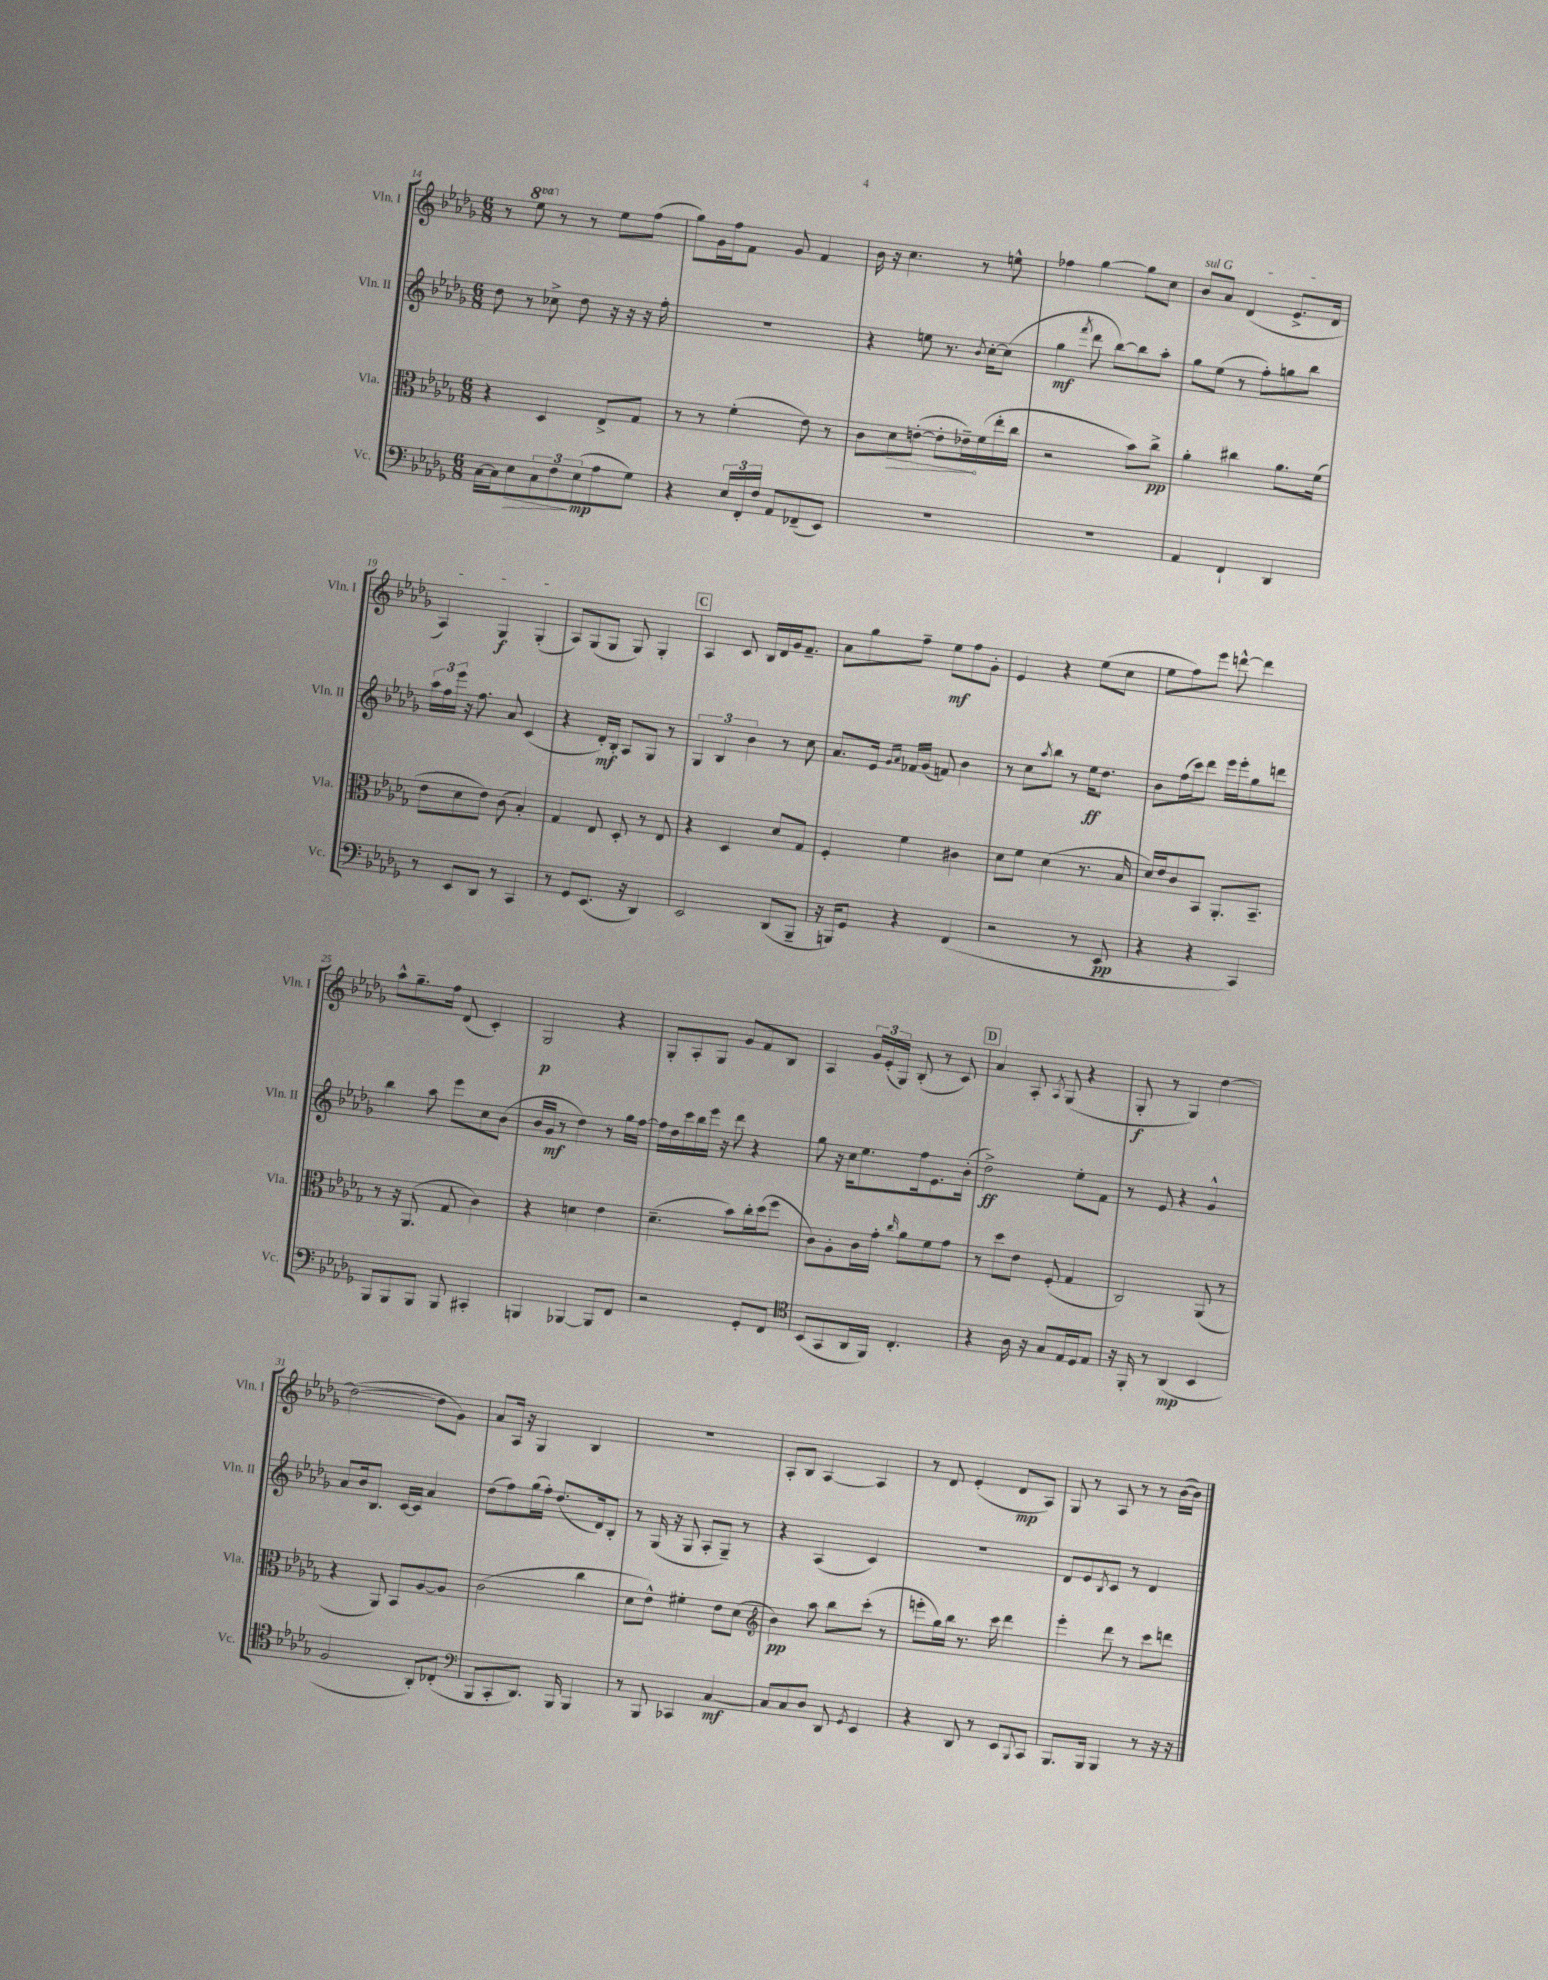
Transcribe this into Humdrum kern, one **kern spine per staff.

**kern	**kern	**kern	**kern
*staff4	*staff3	*staff2	*staff1
*clefF4	*clefC3	*clefG2	*clefG2
*k[b-e-a-d-g-]	*k[b-e-a-d-g-]	*k[b-e-a-d-g-]	*k[b-e-a-d-g-]
*M6/8	*M6/8	*M6/8	*M6/8
[16C\LL	4r	8dd-\	8r
16C\]J	.	.	.
8E-\	.	8r	8eee-\
12C\	4D-/	8cc-^\	8r
12F\	.	.	.
.	.	8dd-\	8r
(12E-\	.	.	.
8A-\	8E-^/L	16r	8ee-\L
.	.	16r	.
8G-\J)	8G-/J	16r	(8ff\J
.	.	16ff'\	.
=	=	=	=
4r	8r	2.r	8gg-\L)
.	8r	.	16g-\L
.	.	.	16ff\J
24E-/LL	(4f'\	.	8f\J
24FF'/	.	.	.
24F/JJ	.	.	.
8AA-/L	.	.	8g-/
(8FF-~/	8e-\)	.	4f/
8EE-/J)	8r	.	.
=	=	=	=
2.r	8c\L	4r	16b-\
.	.	.	16r
.	8d-\	.	4.cc\
.	([8e'\J	8ee\	.
.	8e'\]L	8.r	.
.	16e-~\L)	.	8r
.	.	8qb-/	.
.	(16f\	[16cc'\LK	.
.	16ee-'\	(8cc\]J	8ee^^\
.	16cc\JJ	.	.
=	=	=	=
2.r	2r	4gg-\	4ff-\
.	.	8qfff/	.
.	.	8ddd-\	[4gg-\
.	.	[8bb-\L)	.
.	8b-\L)	8bb-\]	8gg-\]L
.	8cc^\J	8aa-'\J	8cc\J
=	=	=	=
4AA-/	4a-'\	8gg-\L	8b-/L
.	.	(8ee-\J	8a-/J
4FF`/	4cc#\	8r	(4d-/
.	.	8ff'\L)	.
4DD-/	8.a-\L	8gg\	8.e-^/L
.	.	8bb-\J	.
.	(16f\Jk	.	16d-/Jk
=	=	=	=
8r	8e-\L	24aa-\LL	4A-/)
.	.	24ff\	.
.	.	24eee-\JJ	.
8EE-/L	8d-\	16r	.
.	.	8.ff\	.
8DD-/J	8e-\J)	.	4G-/
8r	(8c\	8a-/	.
4CC/	4B-'/)	(4c/	(4G-'/
=	=	=	=
8r	4G-/	4r	8A-/L)
8GG-/L	.	.	(8G-/
(8.EE-/J	8E-/	16d-'/LL)	8G-/J
.	.	16B-'/JJ	.
.	8D-'/	8A-/L	8G-/)
16r	.	.	.
4DD-/)	8r	8G-/J	4G-'/
.	8E-/	8r	.
=	=	=	=
2EE-/	4r	6G-/	4A-/
.	.	6B-/	.
.	4D-/	.	8c/
.	.	6b-\	.
.	.	.	16B-/LL
.	.	.	16d-/
(8DD-/L	8d-/L	8r	16g-/J
.	.	.	8.f~/J
8BBB-~/J	8G-/J	8cc\	.
=	=	=	=
16r	4F'/	8.a-/L	8a-\L
16BBB/LK)	.	.	.
8GG-/J	.	.	8gg-\
.	.	16e-/Jk	.
.	.	16qqg-/LL	.
.	.	16qqa-/JJ	.
4r	4f\	16f-/LL	8ff~\J
.	.	(16g-/JJ	.
.	.	8f/)	8ee-\L
(4FF/	4c#\	4b-\	8ff\
.	.	.	8g-'\J
=	=	=	=
2r	8d-\L	8r	4e-/
.	8f\J	8cc\L	.
.	.	8qaa-/	.
.	(4d-\	8bb-\J	4r
.	.	8r	.
8r	8.r	16ee-\LK	(8ee-\L
.	.	8.dd-\J	.
8EE-/	.	.	8cc\J
.	16B-/	.	.
=	=	=	=
4r	16d-/LL)	8b-\L	8ee-\L
.	16e-/J	.	.
.	8c/	(16ff\L	8ff\)
.	.	16ccc\J)	.
4r	8BB-/J	8ddd-\J	8eee-\J
.	8.AA-'/L	16eee-\LL	[8ddd^^\
.	.	16eee-'\J	.
4CC/)	.	8gg-\	4ddd\]
.	8.BB-~/J	.	.
.	.	8ddd\J	.
=	=	=	=
8BBB-/L	8r	4bb-\	8aa-^^\L
8BBB-/	16r	.	8.gg-~\
.	(8.AA-/	.	.
8BBB-/J	.	8aa-\	.
.	.	.	16ff\Jk
8BBB-/	8G-/	8eee-\L	(8d-/
4CC#'/	4c\)	8cc\	4c'/)
.	.	(8b-\J	.
=	=	=	=
4BBB/	4r	16b-/LL	2G-/
.	.	16g-/JJ	.
.	.	8r	.
[4BBB-/	4d\	4dd-\)	.
8BBB-/]L	4e-\	8r	4r
8FF/J	.	16gg-\LL	.
.	.	[16ff\JJ	.
=	=	=	=
2r	(4.d-~\	16ff\]LL	8G-'/L
.	.	16dd-\	.
.	.	16ccc\	8A-'/
.	.	16bb-\	.
.	.	16eee-\JJ	8G-/J
.	.	16r	.
.	8b-\L)	8ddd-\	8g-/L
8GG-'/L	16cc'\L	4r	8f/
.	(16dd-\J	.	.
8FF/J	8ff\J	.	8B-/J
=	=	=	=
*clefC4	*	*	*
(8BB-/L	8c\L)	8gg-\	4A-/
8GG-/	8A-'\	16r	.
.	.	16cc\LK	.
16AA-/L	16c\L	8.ee-\	24g-/LL
.	.	.	(24e-'/
16FF/JJ)	16g-'\JJ	.	.
.	.	.	24G-/JJ)
.	16qqcc/	.	.
4.C'/	8a-\L	.	(8B-'/
.	.	16ff\k	.
.	8f\	8.e-\	8r
.	8g-\J	.	8c/)
.	.	(16b-'\Jk	.
=	=	=	=
4r	8r	2dd-^\)	4a-/
.	8dd-\L	.	.
16A-\	8e-\J	.	8A-'/
16r	.	.	.
.	.	.	8qA-/
8G-/L	(8F'/	.	(8G-/
16E-/L	4G-/	8ee-'\L	4r
16D-/J	.	.	.
8E-/J	.	8f\J	.
=	=	=	=
16r	2C/)	8r	8G-'/
16FF'/	.	.	.
8r	.	8e-/	8r
(4AA-/	.	4r	4G-/)
4BB-/	(8AA-/	4g-^^/	[4dd-\
.	8r	.	.
=	=	=	=
2F/	4r	8a-/L	(2dd-\_
.	.	16b-/k	.
.	.	8.B-/J	.
.	8AA-/)	.	.
.	8BB-/L	[16c/LL	.
.	.	16c/]JJ	.
8AA-'/L)	[8A-/	4a-/	8dd-\]L
(8C-'/J	8A-/]J	.	8g-\J)
=	=	=	=
*clefF4	*	*	*
8BBB-/L	(2c\	(8dd-\L	8a-/L
8CC'/	.	8ff\)	16A-/Jk
.	.	.	16r
8.DD-/J)	.	(16gg-\L	4G-/
.	.	16ff'\JJ)	.
.	.	(8.dd-/L	.
16BBB-/	.	.	.
4BBB-/	4cc\	.	4B-/
.	.	16d-/k)	.
.	.	8B-'/J	.
=	=	=	=
8r	8d-\L	8r	2.r
8BBB-/	8e-^^\J)	(16G-/	.
.	.	16r	.
4CC-/	4f#'\	8G-/	.
.	.	8A-'/L	.
[4C/	8e-\L	8G-~/J)	.
.	(8d-\J	8r	.
=	=	=	=
*	*clefG2	*	*
8C/]L	4b-\)	4r	8A-'/L
8C/	.	.	8B-/J
8D-/J	8aa-\	(4A-/	[4A-/
8DD-/	8bb-\L	.	.
8qGG-/	.	.	.
4EE-/	(8ccc'\J	4c/)	4A-/]
.	8r	.	.
=	=	=	=
4r	8eee'\L	2.r	8r
.	16gg-\L)	.	8d-/
.	16bb-\JJ	.	.
8DD-/	8.r	.	(4e-'/
8r	.	.	.
.	16ccc\	.	.
8EE-/L	4ddd-\	.	8d-/L
8qqBBB-/	.	.	.
8CC/J	.	.	8A-/J)
=	=	=	=
8.BBB-/L	4eee-'\	8d-/L	8G-/
.	.	8e-/	8r
16BBB-/Jk	.	.	.
.	.	8qB-/	.
4BBB-/	8ddd-\	8c/J	8A-/
.	8r	8r	8r
8r	8ccc\L	4d-/	8r
16r	8ddd\J	.	([16b-\LL
16r	.	.	16b-\]JJ)
==	==	==	==
*-	*-	*-	*-
